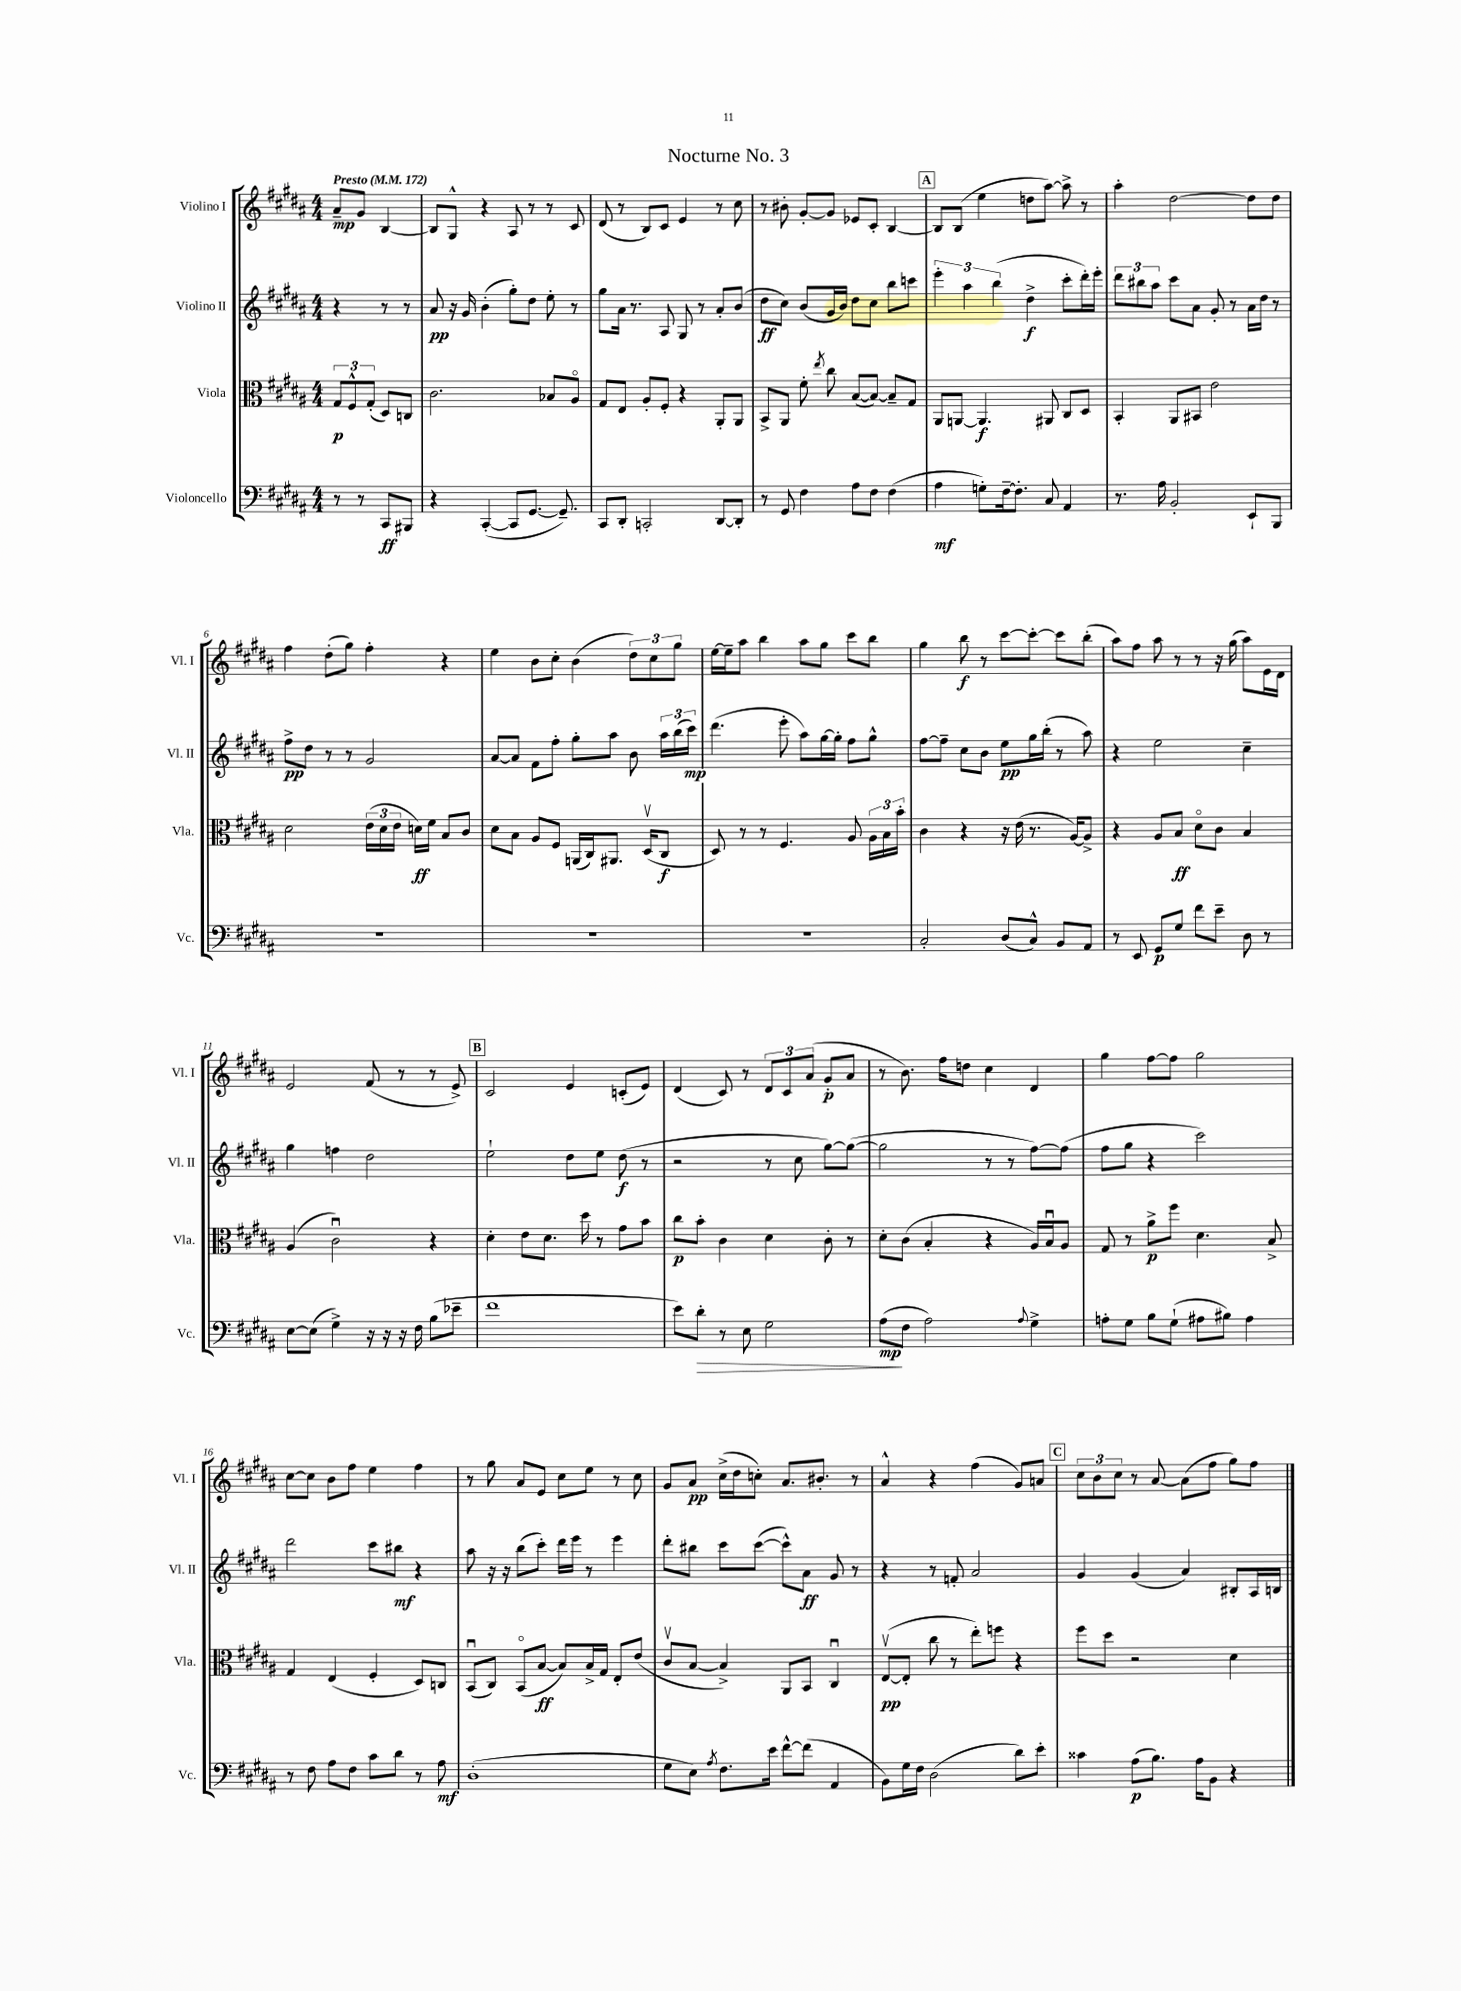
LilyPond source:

\header { title = "Nocturne No. 3" }
<<
\new StaffGroup <<
\new Staff = "s0" \with { instrumentName = "Violino I" shortInstrumentName = "Vl. I" } {
    \clef treble \key b \major \numericTimeSignature \time 4/4 \partial 2 \tempo "Presto" 4 = 172
    \autoBeamOff ais'8[--\mp gis'8] b4~ |
    b8[ gis8]-^ r4 ais8 r8 r8 cis'8 |
    dis'8( r8 b8[) cis'8] e'4 r8 cis''8 |
    r8 bis'8-. gis'8[~-. gis'8] ees'8[ cis'8]-. b4~ |
    \mark \markup { \box "A" } b8[ b8]( e''4 d''8[ ais''8]~) ais''8-> r8 |
    ais''4-. dis''2~ dis''8[ dis''8] |
    fis''4 dis''8[-.( gis''8]) fis''4-. r4 |
    e''4 b'8[ cis''8]-. b'4( \tuplet 3/2 { dis''8[) cis''8 gis''8] } |
    e''16[~ e''16-- ais''8] b''4 ais''8[ gis''8] cis'''8[ b''8] |
    gis''4 b''8\f r8 cis'''8[~ cis'''8]~-. cis'''8[ b''8]-.( |
    ais''8[) fis''8] ais''8 r8 r8 r16 gis''16( ais''8[) e'16 dis'16] |
    e'2 fis'8( r8 r8 e'8->) |
    \mark \markup { \box "B" } cis'2 e'4 c'8[-.( e'8]) |
    dis'4( cis'8) r8 \tuplet 3/2 { dis'8[ cis'8 ais'8]( } gis'8[-.\p ais'8] |
    r8 b'8.) fis''16[ d''8] cis''4 dis'4 |
    gis''4 fis''8[~ fis''8] gis''2 |
    cis''8[~ cis''8] b'8[ fis''8] e''4 fis''4 |
    r8 gis''8 ais'8[ e'8] cis''8[ e''8] r8 cis''8 |
    gis'8[ ais'8]\pp cis''16[->( dis''16 c''8]-.) ais'8.[ bis'8.]-. r8 |
    ais'4-^ r4 fis''4( gis'8[) a'8] |
    \mark \markup { \box "C" } \tuplet 3/2 { cis''8[ b'8 cis''8] } r8 ais'8~ ais'8[( fis''8] gis''8[) fis''8] \bar "|." |
}
\new Staff = "s1" \with { instrumentName = "Violino II" shortInstrumentName = "Vl. II" } {
    \clef treble \key b \major \numericTimeSignature \time 4/4 \partial 2
    \autoBeamOff r4 r8 r8 |
    ais'8\pp r16 gis'16 b'4-.( gis''8[-.) dis''8] e''8-. r8 |
    gis''8[ ais'16] r8. ais8 gis8 r8 ais'8[-. b'8]( |
    dis''8[\ff cis''8]) b'8[( gis'16 b'16]) dis''8[ cis''8] b''8[ c'''8] |
    \mark \markup { \box "A" } \tuplet 3/2 { e'''4-. ais''4 b''4( } dis''4->\f cis'''8[-. dis'''16-.) e'''16]-. |
    \tuplet 3/2 { dis'''8[ bis''8 ais''8] } cis'''8[ ais'8] gis'8-. r8 ais'16[ dis''16] r8 |
    fis''8[->\pp dis''8] r8 r8 gis'2 |
    ais'8[~ ais'8] fis'8[ fis''8]-. gis''8[-. ais''8] b'8 \tuplet 3/2 { ais''16[ b''16( cis'''16]\mp) } |
    dis'''4.( e'''8-. ais''8[) gis''16~ gis''16]-. fis''8[ gis''8]-^ |
    fis''8[~ fis''8]-- cis''8[ b'8] e''8[\pp gis''16 b''16]-.( r8 ais''8) |
    r4 e''2 cis''4-- |
    gis''4 f''4 dis''2 |
    \mark \markup { \box "B" } e''2-! dis''8[ e''8] dis''8\f( r8 |
    r2 r8 cis''8 gis''8[~) gis''8]~( |
    gis''2 r8 r8 fis''8[~) fis''8]( |
    fis''8[ gis''8] r4 cis'''2) |
    dis'''2 cis'''8[ bis''8]\mf r4 |
    ais''8 r16 r16 b''8[( cis'''8]-.) dis'''16[ e'''16] r8 e'''4 |
    dis'''8[-. bis''8] cis'''8[ cis'''8]~( cis'''8[-^) ais'8]\ff gis'8 r8 |
    r4 r8 f'8-. ais'2 |
    \mark \markup { \box "C" } gis'4 gis'4( ais'4) bis8[-. ais16 b16] \bar "|." |
}
\new Staff = "s2" \with { instrumentName = "Viola" shortInstrumentName = "Vla." } {
    \clef alto \key b \major \numericTimeSignature \time 4/4 \partial 2
    \autoBeamOff \tuplet 3/2 { gis8[\p fis8-^ gis8]-.( } dis8[) c8] |
    cis'2. bes8[ ais8]\flageolet |
    gis8[ e8] ais8[-. fis8]-. r4 ais,8[-. ais,8] |
    b,8[-> ais,8] fis'8-. \acciaccatura { e''8 } cis''8 b8[~( b8]~) b8[-- gis8] |
    \mark \markup { \box "A" } ais,8[ a,8]~ a,4.\f ais,8 cis8[ dis8] |
    b,4-. ais,8[ bis,8] e'2 |
    dis'2 \tuplet 3/2 { e'16[( dis'16 e'16] } d'16[\ff) fis'16] b8[ cis'8] |
    dis'8[ b8] ais8[ fis8] a,16[( cis16) ais,8.] dis16[\upbow( cis8]\f |
    dis8) r8 r8 fis4. ais8 \tuplet 3/2 { ais16[ b16 b'16]-. } |
    cis'4 r4 r16 e'16( r8. ais16[~) ais8]-> |
    r4 ais8[ b8]\ff dis'8[\flageolet cis'8] b4 |
    ais4( cis'2\downbow) r4 |
    \mark \markup { \box "B" } dis'4-. e'8[ dis'8.] dis''16 r8 gis'8[ b'8] |
    cis''8[\p b'8]-. cis'4 dis'4 cis'8-. r8 |
    dis'8[-. cis'8]( b4-. r4 ais16[) b16\downbow ais8] |
    gis8 r8 ais'8[->\p fis''8] dis'4. b8-> |
    gis4 e4( fis4-. dis8[) c8] |
    b,8[\downbow( cis8]) b,8[\flageolet( b8]~\ff b8[) b16-> gis16] e8[-. e'8]( |
    cis'8[\upbow b8]~ b4->) ais,8[ b,8] cis4\downbow |
    e8[~\upbow\pp( e8]-. cis''8 r8 e''8[-.) f''8] r4 |
    \mark \markup { \box "C" } fis''8[ dis''8] r2 dis'4 \bar "|." |
}
\new Staff = "s3" \with { instrumentName = "Violoncello" shortInstrumentName = "Vc." } {
    \clef bass \key b \major \numericTimeSignature \time 4/4 \partial 2
    \autoBeamOff r8 r8 cis,8[\ff bis,,8] |
    r4 cis,4~-.( cis,8[ gis,8.]~ gis,8.--) |
    cis,8[ dis,8]-. c,2-. dis,8[~ dis,8]-. |
    r8 gis,8 fis4 ais8[ fis8] fis4( |
    \mark \markup { \box "A" } ais4\mf g8[-.) fis16~-- fis8.]-. cis8 ais,4 |
    r8. ais16 b,2-. e,8[-! b,,8] |
    R1 |
    R1 |
    R1 |
    cis2-. dis8[( cis8]-^) b,8[ ais,8] |
    r8 e,8 gis,8[\p gis8] fis'8[ e'8]-- dis8 r8 |
    e8[~ e8]( gis4->) r16 r16 r16 fis16 b8[( ees'8]-- |
    \mark \markup { \box "B" } fis'1 |
    e'8[) dis'8]-.\> r8 e8 gis2 |
    ais8[\mp\!( fis8] ais2) \appoggiatura { ais8 } gis4-> |
    a8[-. gis8] b8[ gis8]-!( ais8[ bis8]) ais4 |
    r8 fis8 ais8[ fis8] cis'8[ dis'8] r8 ais8\mf |
    dis1-.( |
    gis8[ e8]) \acciaccatura { ais8 } fis8.[ e'16] fis'8[~-^ fis'8]( ais,4 |
    b,8[) gis16 fis16] dis2( dis'8[) e'8]-. |
    \mark \markup { \box "C" } cisis'4 ais8[\p( b8.]) ais16[ b,8] r4 \bar "|." |
}
>>
>>
